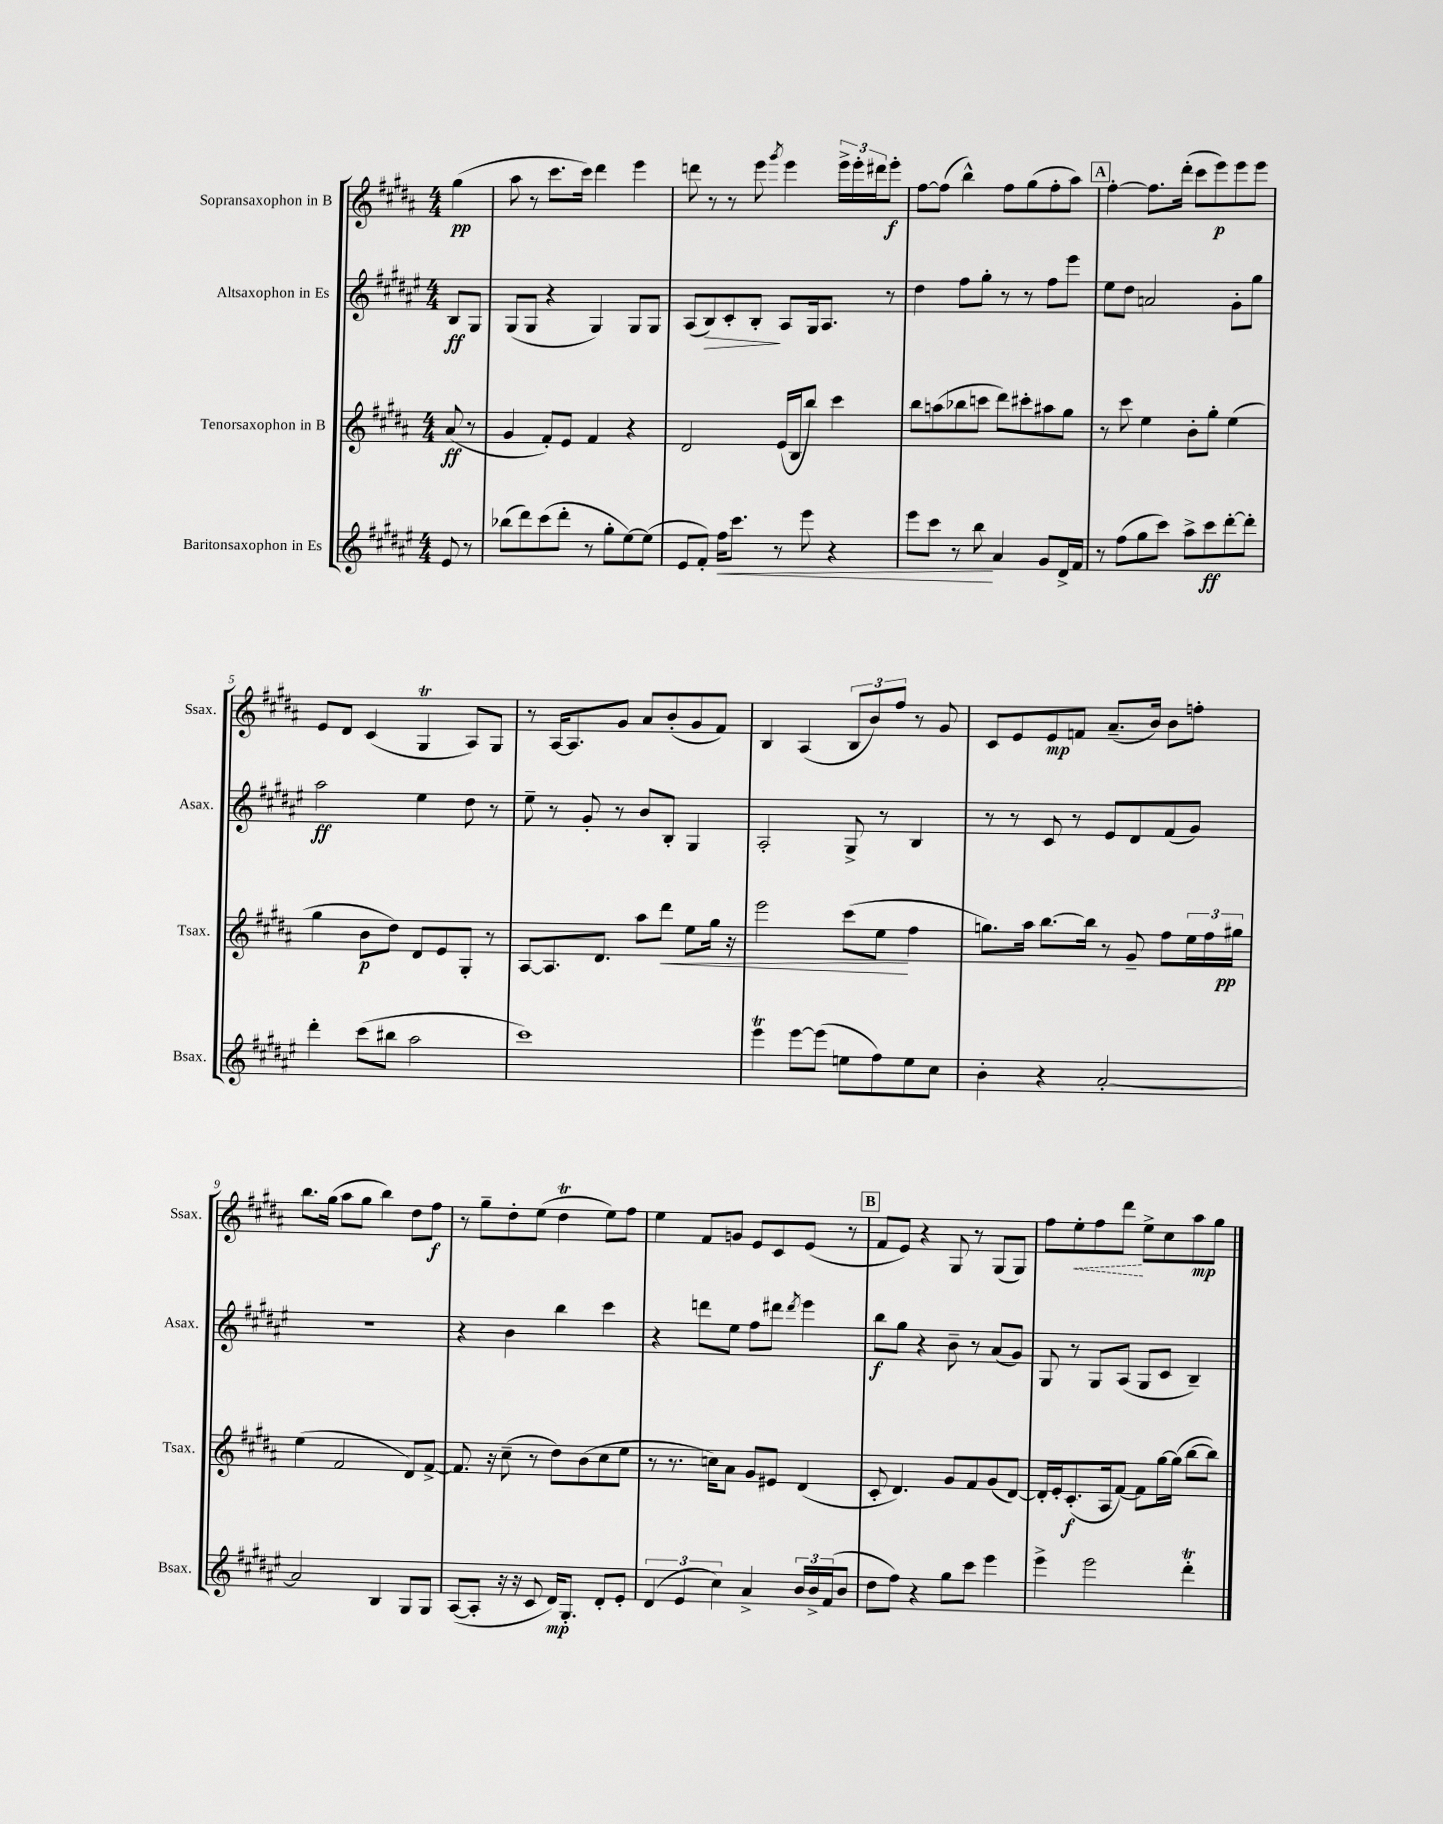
<<
\new StaffGroup <<
\new Staff = "s0" \with { instrumentName = "Sopransaxophon in B" shortInstrumentName = "Ssax." } {
    \clef treble \key b \major \numericTimeSignature \time 4/4 \partial 4
    gis''4\pp( |
    ais''8 r8 cis'''8. cis'''16) dis'''4 e'''4 |
    d'''8 r8 r8 e'''8 \acciaccatura { gis'''8 } e'''4 \tuplet 3/2 { e'''16-> e'''16-. dis'''16 } e'''8-.\f |
    fis''8~ fis''8( b''4-^) fis''8 gis''8( fis''8-. ais''8) |
    \mark \markup { \box "A" } fis''4~-. fis''8. dis'''16-.( cis'''8 e'''8\p) e'''8 e'''8 |
    e'8 dis'8 cis'4( gis4\trill ais8) gis8 |
    r8 ais16~ ais8. gis'8 ais'8 b'8-.( gis'8 fis'8) |
    b4 ais4( \tuplet 3/2 { b8 b'8) fis''8 } r8 gis'8 |
    cis'8 e'8 e'8\mp f'8 ais'8.--( b'16) b'8 f''8-. |
    b''8. gis''16( ais''8 gis''8 b''4) dis''8 fis''8\f |
    r8 gis''8-- dis''8-. e''8( dis''4\trill e''8) fis''8 |
    e''4 fis'8 g'8 e'8 cis'8 e'8( r8 |
    \mark \markup { \box "B" } fis'8 e'8) r4 gis8 r8 gis8( gis8) |
    fis''8 \once \override Hairpin.style = #'dashed-line e''8-.\< fis''8 dis'''8\! e''8-> cis''8 ais''8\mp gis''8 \bar "|." |
}
\new Staff = "s1" \with { instrumentName = "Altsaxophon in Es" shortInstrumentName = "Asax." } {
    \clef treble \key fis \major \numericTimeSignature \time 4/4 \partial 4
    b8\ff gis8 |
    gis8( gis8 r4 gis4) gis8 gis8 |
    ais8( b8\>) cis'8-. b8-.\! ais8 gis16 ais8. r8 |
    dis''4 fis''8 gis''8-. r8 r8 fis''8 eis'''8 |
    \mark \markup { \box "A" } eis''8 dis''8 a'2 gis'8-. gis''8 |
    ais''2\ff eis''4 dis''8 r8 |
    eis''8-- r8 gis'8-. r8 b'8 b8-. gis4 |
    ais2-. gis8-> r8 b4 |
    r8 r8 cis'8 r8 eis'8 dis'8 fis'8( gis'8) |
    R1 |
    r4 b'4 b''4 cis'''4 |
    r4 d'''8 eis''8 fis''8 dis'''8 \acciaccatura { dis'''8 } eis'''4 |
    \mark \markup { \box "B" } b''8\f gis''8 r4 b'8-- r8 ais'8( gis'8) |
    gis8 r8 gis8 ais8( gis8 cis'8 b4--) \bar "|." |
}
\new Staff = "s2" \with { instrumentName = "Tenorsaxophon in B" shortInstrumentName = "Tsax." } {
    \clef treble \key b \major \numericTimeSignature \time 4/4 \partial 4
    ais'8\ff( r8 |
    gis'4 fis'8-.) e'8 fis'4 r4 |
    dis'2 e'16( b16 b''8) cis'''4 |
    b''8 a''8( bes''8 c'''8 dis'''8) cis'''8-. ais''8 gis''8 |
    \mark \markup { \box "A" } r8 cis'''8 e''4 b'8-. gis''8-. e''4( |
    gis''4 b'8\p dis''8) dis'8 e'8 gis8-. r8 |
    ais8~ ais8. dis'8. ais''8 dis'''8\< e''8 gis''16 r16 |
    e'''2 cis'''8( e''8\! fis''4 |
    g''8.) ais''16 b''8.~ b''16 r8 gis'8-- fis''8 \tuplet 3/2 { e''16 fis''16 gis''16\pp } |
    e''4( fis'2 dis'8) fis'8~-> |
    fis'8. r16 cis''8--( r8 dis''8) b'8( cis''8 e''8 |
    r8 r8. c''16) ais'8 gis'8 eis'8 dis'4( |
    \mark \markup { \box "B" } cis'8-. dis'4.) gis'8 fis'8 gis'8( dis'8~) |
    dis'16-. e'16-. cis'8.-.\f( ais16 fis'8~) fis'8 gis''16~ gis''16( b''8~ b''8) \bar "|." |
}
\new Staff = "s3" \with { instrumentName = "Baritonsaxophon in Es" shortInstrumentName = "Bsax." } {
    \clef treble \key fis \major \numericTimeSignature \time 4/4 \partial 4
    eis'8 r8 |
    bes''8( dis'''8) cis'''8( dis'''8-. r8 gis''8-. eis''8~) eis''8( |
    eis'8 fis'8-.) fis''16\< cis'''8. r8 eis'''8 r4 |
    eis'''8 cis'''8 r8 b''8\! ais'4 gis'8 dis'16-> fis'16 |
    \mark \markup { \box "A" } r8 fis''8( gis''8 cis'''8) ais''8-> cis'''8\ff dis'''8~-. dis'''8-. |
    dis'''4-. cis'''8( bis''8 ais''2 |
    cis'''1) |
    eis'''4\trill eis'''8~ eis'''8( e''8 fis''8) e''8 cis''8 |
    b'4-. r4 ais'2~-. |
    ais'2 b4 gis8 gis8 |
    ais8~( ais8-. r16 r16 cis'8 dis'16\mp) gis8.-. dis'8-. eis'8-. |
    \tuplet 3/2 { dis'4( eis'4 cis''4) } ais'4-> \tuplet 3/2 { b'16 b'16-> fis'16( } b'8 |
    \mark \markup { \box "B" } dis''8 fis''8) r4 gis''8 cis'''8 eis'''4 |
    eis'''4-> eis'''2 dis'''4-.\trill \bar "|." |
}
>>
>>
